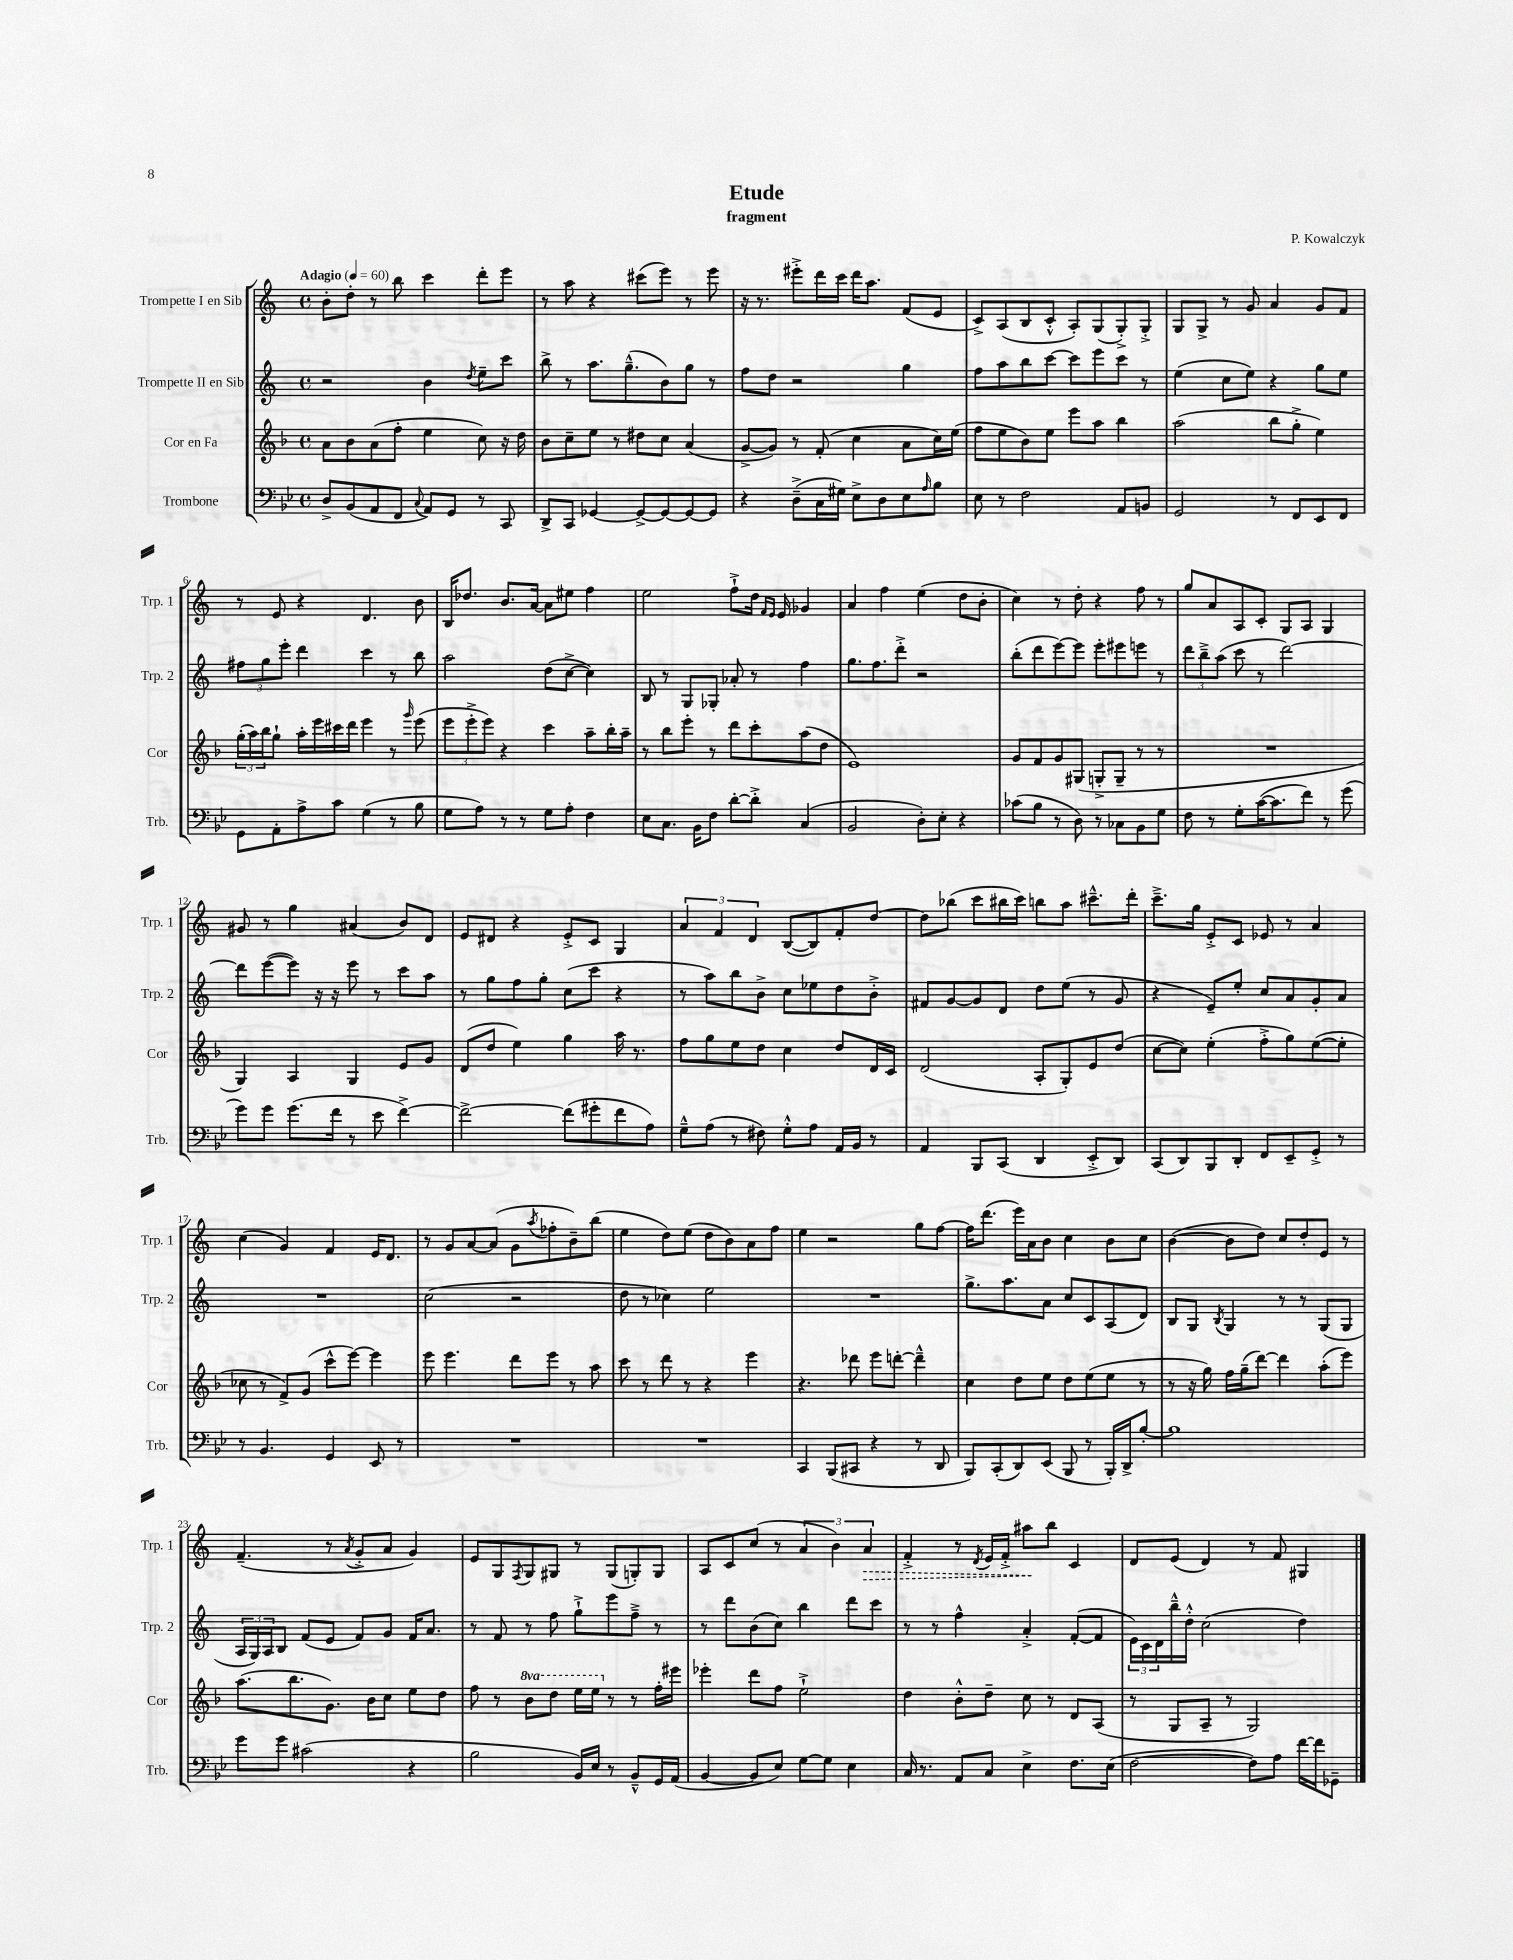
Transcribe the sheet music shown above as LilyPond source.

\header { title = "Etude" composer = "P. Kowalczyk" subtitle = "fragment" }
<<
\new StaffGroup <<
\new Staff = "s0" \with { instrumentName = "Trompette I en Sib" shortInstrumentName = "Trp. 1" } {
    \clef treble \key c \major \defaultTimeSignature \time 4/4 \tempo "Adagio" 4 = 60
    b'8-. d''8-. r8 b''8 c'''4 d'''8-. e'''8 |
    r8 a''8 r4 cis'''8( e'''8) r8 e'''8 |
    r16 r8. eis'''8-.-> d'''16 c'''16 d'''16 a''8. f'8( e'8 |
    c'8->) a8( b8 c'8-.-^ a8-.) g8( g8-.->) g8-.-> |
    g8 g8-> r8 g'8 a'4 g'8 f'8 |
    r8 e'8 r4 d'4. b'8 |
    b16 des''8. b'8. a'16~ a'8 eis''8 f''4 |
    e''2 f''8-!-> d''16 \grace { f'16 e'16 } e'16 ges'4 |
    a'4 f''4 e''4( d''8 b'8-. |
    c''4) r8 d''8-. r4 f''8 r8 |
    g''8 a'8 a8 c'8-. g8 a8 g4 |
    gis'8 r8 g''4 ais'4( b'8) d'8 |
    e'8 dis'8 r4 e'8-.-> c'8 g4 |
    \tuplet 3/2 { a'4 f'4 d'4 } b8~( b8) f'8-. d''8~ |
    d''8 bes''8( c'''8 bis''16 c'''16) b''8 a''8 cis'''8.---^ d'''16-. |
    c'''8.---> g''16 e'8-.-> c'8 ees'8 r8 a'4 |
    c''4( g'4) f'4 e'16 d'8. |
    r8 g'8 a'8~ a'8( g'8 \acciaccatura { a''8 } fes''8-. b'8--) b''8( |
    e''4 d''8) e''8( d''8 b'8) a'8 f''8 |
    e''4 r2 g''8 f''8~ |
    f''16 d'''8.( e'''16) a'16 b'8 c''4 b'8 c''8 |
    b'4~( b'8 d''8) c''8 d''8-. e'8 r8 |
    f'4.--( r8 \acciaccatura { a'8 } g'8-.-> a'8 g'4) |
    e'8 g8 \acciaccatura { f8 } g8 gis8 r8 gis8( g8-.) g8 |
    a8 c'8 c''8( r8 \tuplet 3/2 { a'4 b'4) \once \override Hairpin.style = #'dashed-line a'4\> } |
    f'4-.-> r8 \acciaccatura { d'8 } e'16 f'16-.-> ais''8\! b''8 c'4 |
    d'8 e'8( d'4) r8 f'8 gis4 \bar "|." |
}
\new Staff = "s1" \with { instrumentName = "Trompette II en Sib" shortInstrumentName = "Trp. 2" } {
    \clef treble \key c \major \defaultTimeSignature \time 4/4
    r2 b'4 \acciaccatura { d''8 } e''8-- c'''8 |
    b''8-> r8 a''8. g''8.---^( b'8) g''8 r8 |
    f''8 d''8 r2 g''4 |
    f''8 a''8 b''8 c'''8~ c'''8 e'''8 c'''8 r8 |
    e''4( c''8 e''8) r4 g''8 e''8 |
    \tuplet 3/2 { fis''8 g''8 e'''8-. } d'''4 c'''4 r8 b''8 |
    a''2 d''8( c''8~-> c''4) |
    b8 r8 g8 ges8-. aes'8-. r8 f''4 |
    g''8. f''8. d'''8-.-> r2 |
    b''8-.( d'''8 e'''8~) e'''8 e'''8-. eis'''8 e'''8 r8 |
    \tuplet 3/2 { d'''8 b''8---> a''8( } c'''8 r8 d'''2~) |
    d'''8 e'''8~( e'''8) r16 r16 e'''8 r8 c'''8 a''8 |
    r8 g''8 f''8 g''8-. c''8( c'''8 r4 |
    r8 a''8) b''8 b'8-> c''8 ees''8 d''8 b'8-.-> |
    fis'8 g'8~ g'8 d'8 d''8 e''8( r8 g'8 |
    r4 e'8--) e''8-. c''8 a'8 g'8-. a'8 |
    R1 |
    c''2( r2 |
    d''8 r8 ces''4) e''2 |
    R1 |
    g''8.-> a''8. a'8 c''8 c'8 a8( d'8) |
    b8 g8 \acciaccatura { b8 } g4 r8 r8 g8( g8 |
    \tuplet 3/2 { a16 g16) a16 } b8 f'8( e'8 f'8) g'8 f'16 a'8. |
    r8 f'8 r8 f''8 g''8-!-> e'''8 f''8---> r8 |
    r8 d'''8 b'8( c''8) b''4 d'''8 c'''8 |
    r8 r8 f''4-^ a'4-.-> f'8~-.( f'8 |
    \tuplet 3/2 { e'16) c'16 d'16 } b''16---^ d''16-.-^ c''2( d''4) \bar "|." |
}
\new Staff = "s2" \with { instrumentName = "Cor en Fa" shortInstrumentName = "Cor" } {
    \clef treble \key f \major \defaultTimeSignature \time 4/4 \set Staff.ottavationMarkups = #ottavation-simple-ordinals
    a'8 bes'8 a'8( f''8-. e''4 c''8) r16 d''16 |
    bes'8 c''8-- e''8 r8 dis''8 c''8 a'4( |
    g'8~-> g'8) r8 f'8-.( c''4 a'8 c''16) e''16( |
    f''8 e''8 bes'8) e''8 e'''8 a''8 bes''4 |
    a''2( bes''8 g''8-.-> e''4) |
    \tuplet 3/2 { g''16-.( a''16) bes''16 } g''8-! a''16-. e'''16 cis'''16 d'''16 e'''4 r8 \grace { g'''16 } e'''8( |
    \tuplet 3/2 { e'''8 e'''8-.-> e'''8) } r4 c'''4 a''8-- bes''16-. a''16-- |
    r8 bes''8 e'''8-. r8 d'''8 c'''8-. a''8( d''8 |
    e'1) |
    g'8 f'8 g'8 gis8( g8-.-> g8-- r8 r8 |
    R1 |
    g4) a4 g4 e'8 g'8 |
    d'8( d''8 e''4) g''4 a''16 r8. |
    f''8 g''8 e''8 d''8 c''4 d''8 d'16 c'16 |
    d'2( a8-. g8-.) e'8 d''8( |
    c''8~ c''8) e''4-.( f''8-.-> g''8) e''8~( e''8-. |
    ces''8 r8 f'8->) g'8( c'''8-^ e'''8~) e'''4 |
    e'''8 e'''4. d'''8 e'''8 r8 a''8 |
    c'''8 r8 d'''8 r8 r4 e'''4 |
    r4. des'''8 e'''8 d'''8~-. d'''4---^ |
    c''4 d''8 e''8 d''8 e''8( e''8 r8 |
    r8 r16 g''16) f''16 g''16--( d'''8~) d'''4 a''8-.( e'''8) |
    a''8.( bes''8. g'8.) bes'16 c''8 e''8 d''8 |
    f''8 r8 \ottava #1 bes''8 d'''8 e'''16 e'''16 \ottava #0 r8 r8 f''16-. eis'''16 |
    ees'''4-. d'''8 f''8 e''2-!-> |
    d''4 bes'8-.-^ d''8-- c''8 r8 d'8 a8( |
    r8 g8 a8-- r8 g2) \bar "|." |
}
\new Staff = "s3" \with { instrumentName = "Trombone" shortInstrumentName = "Trb." } {
    \clef bass \key bes \major \defaultTimeSignature \time 4/4
    d8-> bes,8( a,8 f,8 \appoggiatura { c8 } a,8) g,8 r8 c,8 |
    d,8-> c,8 ges,4~ ges,8~-> ges,8~ ges,8~ ges,8 |
    r4 d8--->( c16 gis16) ees8-> d8 ees8 \grace { a16 } bes8 |
    ees8 r8 f2 a,8 b,8 |
    g,2 r8 f,8 ees,8 f,8 |
    g,8 a,8-. a8-> c'8 g4( r8 bes8 |
    g8 a8) r8 r8 g8 a8-. f4 |
    ees8 c8. bes,16 f8 d'8~-. d'8-.-> c4( |
    bes,2 d8-.) ees8-. r4 |
    ces'8( bes8 r8 d8) r8 ces8 bes,8 g8 |
    f8 r8 g8-. c'16~( c'8. f'8) r8 g'8( |
    g'8) g'8 g'8.( f'16 r8 ees'8 f'4~->) |
    f'2~-> f'8( gis'8-. f'8 a8) |
    g8---^ a8( r8 fis8) g8-.-^ a8 a,16 bes,16 r8 |
    a,4 bes,,8 c,8( d,4 ees,8-.-> d,8) |
    c,8( d,8) bes,,8 d,8-. f,8 ees,8-- g,8-.-> r8 |
    r8 bes,4. g,4 ees,8 r8 |
    R1 |
    R1 |
    c,4 bes,,8( cis,8 r4 r8 d,8 |
    bes,,8) c,8-.( d,8) ees,8( bes,,8 r8 bes,,16-.) d,16-> bes8~-. |
    bes1 |
    g'8 g'8 cis'2( r4 |
    bes2 bes,16) ees16 r8 bes,8---^ g,16 a,16( |
    bes,4~ bes,8 ees8) g8~ g8 ees4 |
    c16 r8. a,8 c8 ees4-> f8. ees16( |
    f2~ f8) a8 f'16~ f'16 ges,8-- \bar "|." |
}
>>
>>
